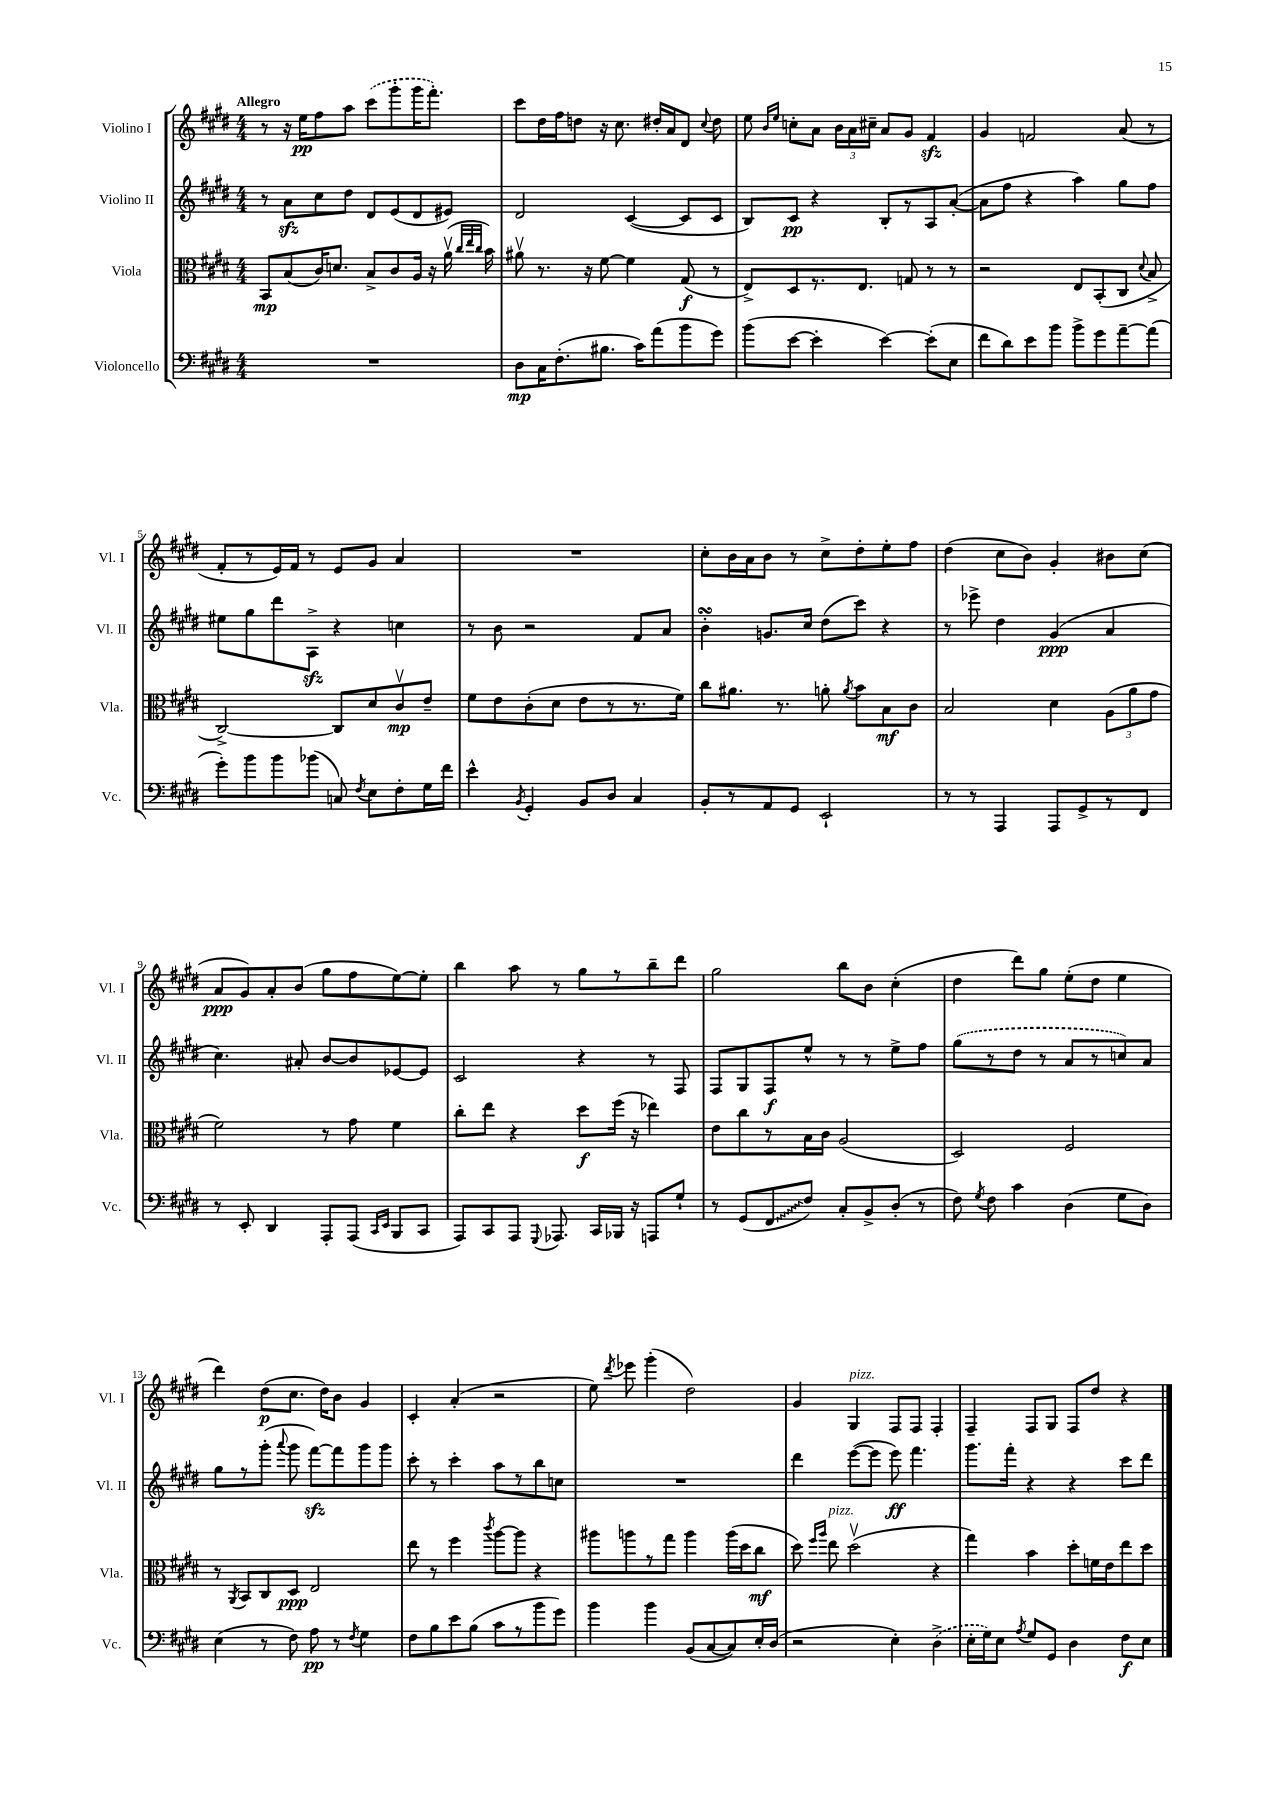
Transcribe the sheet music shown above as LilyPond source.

<<
\new StaffGroup <<
\new Staff = "s0" \with { instrumentName = "Violino I" shortInstrumentName = "Vl. I" } {
    \clef treble \key e \major \numericTimeSignature \time 4/4 \tempo "Allegro"
    \autoBeamOff r8 r16 e''16[\pp fis''8 a''8] \once \slurDashed cis'''8[( gis'''8-. gis'''16 fis'''8.]-.) |
    cis'''8[ dis''16 fis''16 d''8] r16 cis''8. dis''16[-. a'16 dis'8] \appoggiatura { cis''8 } dis''8 |
    e''8 \grace { b'16[ e''16] } c''8[-. a'8] \tuplet 3/2 { b'16[ a'16 cis''16]-- } a'8[ gis'8] fis'4\sfz |
    gis'4 f'2 a'8( r8 |
    fis'8[-. r8 e'16) fis'16] r8 e'8[ gis'8] a'4 |
    R1 |
    cis''8[-. b'16 a'16 b'8] r8 cis''8[-> dis''8-. e''8-. fis''8] |
    dis''4( cis''8[ b'8]) gis'4-. bis'8[ cis''8]( |
    a'8[\ppp gis'8) a'8-. b'8]( gis''8[ fis''8 e''8~) e''8]-. |
    b''4 a''8 r8 gis''8[ r8 b''8-- dis'''8] |
    gis''2 b''8[ b'8] cis''4-.( |
    dis''4 dis'''8[) gis''8] e''8[-.( dis''8] e''4 |
    dis'''4) dis''8[\p( cis''8.] dis''16[) b'8] gis'4 |
    cis'4-. a'4-.( r2 |
    e''8) \acciaccatura { dis'''8 } ees'''8 gis'''4-.( dis''2) |
    gis'4 gis4^\markup { \italic "pizz." } fis8[ fis8] fis4-. |
    fis4-- fis8[ gis8] fis8[ dis''8] r4 \bar "|." |
}
\new Staff = "s1" \with { instrumentName = "Violino II" shortInstrumentName = "Vl. II" } {
    \clef treble \key e \major \numericTimeSignature \time 4/4
    \autoBeamOff r8 a'8[\sfz cis''8 dis''8] dis'8[ e'8( dis'8 eis'8]) |
    dis'2 cis'4~( cis'8[ cis'8] |
    b8[) cis'8]\pp r4 b8[-. r8 a8 a'8]~-.( |
    a'8[ fis''8] r4 a''4) gis''8[ fis''8] |
    eis''8[ gis''8 dis'''8 a8]->\sfz r4 c''4 |
    r8 b'8 r2 fis'8[ a'8] |
    b'4-.\turn g'8.[ cis''16] dis''8[( cis'''8]) r4 |
    r8 ees'''8-> dis''4 gis'4\ppp( a'4 |
    cis''4.) ais'8-. b'8[~ b'8 ees'8~ ees'8] |
    cis'2 r4 r8 fis8 |
    fis8[ gis8 fis8\f e''8]-^ r8 r8 e''8[-> fis''8] |
    \once \slurDashed gis''8[( r8 dis''8] r8 a'8[ r8 c''8) a'8] |
    gis''8[ r8 gis'''8]-.( \appoggiatura { a'''8 } gis'''8 fis'''8[~\sfz) fis'''8 gis'''8 gis'''8] |
    cis'''8-. r8 cis'''4-. a''8[ r8 b''8 c''8] |
    R1 |
    dis'''4 e'''8[~( e'''8] e'''8\ff) fis'''4. |
    gis'''8.[ fis'''16]-. r4 r4 cis'''8[ dis'''8] \bar "|." |
}
\new Staff = "s2" \with { instrumentName = "Viola" shortInstrumentName = "Vla." } {
    \clef alto \key e \major \numericTimeSignature \time 4/4
    \autoBeamOff b,8[\mp b8( cis'16) d'8.] b8[-> cis'8 a16] r16 a'16\upbow( \grace { cis''32[ e''32 cis''32] } b'16) |
    ais'8\upbow r8. r16 fis'8~ fis'4 gis8\f( r8 |
    e8[->) dis8 r8. e8.] g8 r8 r8 |
    r2 e8[ b,8-.( cis8] \appoggiatura { dis'8 } b8-> |
    cis2~->) cis8[ dis'8 cis'8\upbow\mp e'8]-- |
    fis'8[ e'8 cis'8-.( dis'8] e'8[ r8 r8. fis'16]) |
    cis''8[ ais'8.] r8. a'8-. \acciaccatura { a'8 } b'8[ b8\mf cis'8] |
    b2 dis'4 \tuplet 3/2 { a8[( a'8 gis'8] } |
    fis'2) r8 gis'8 fis'4 |
    cis''8[-. e''8] r4 dis''8[\f fis''16]( r16 ees''4) |
    e'8[ cis''8 r8 b16 cis'16] a2( |
    dis2) fis2 |
    r8 \acciaccatura { a,8 } b,8[ cis8 dis8]\ppp e2 |
    e''8 r8 fis''4 \acciaccatura { cis'''8 } a''8[~ a''8] r4 |
    ais''8[ a''8 r8 gis''8] a''4 a''16[( dis''16 cis''8]\mf |
    dis''8) \grace { fis''16[ a''16] } e''8^\markup { \italic "pizz." } dis''2\upbow( r4 |
    gis''4) b'4 dis''8[-. f'16 e'16 e''8 dis''8] \bar "|." |
}
\new Staff = "s3" \with { instrumentName = "Violoncello" shortInstrumentName = "Vc." } {
    \clef bass \key e \major \numericTimeSignature \time 4/4
    \autoBeamOff R1 |
    dis8[\mp cis16 fis8.-.( bis8.] cis'16[) a'8( b'8 gis'8]) |
    b'8[( e'8]~ e'4-. e'4~) e'8[-.( e8] |
    fis'8[ dis'8) e'8 b'8] b'8[-> gis'8 a'8~-- a'8]( |
    gis'8[-.) b'8 b'8 bes'8]( c8) \acciaccatura { fis8 } e8[ fis8-. gis16 fis'16] |
    e'4-^ \acciaccatura { b,8 } gis,4-. b,8[ dis8] cis4 |
    b,8[-. r8 a,8 gis,8] e,2-! |
    r8 r8 a,,4 a,,8[ gis,8-> r8 fis,8] |
    r8 e,8-. dis,4 a,,8[-. a,,8]( \grace { cis,16[ e,16] } b,,8[ cis,8] |
    a,,8[) cis,8 a,,8] \appoggiatura { gis,,8 } aes,,8. cis,16[ bes,,16] r16 a,,8[ gis8]-! |
    r8 gis,8[( \once \override Glissando.style = #'zigzag fis,8\glissando fis8]) cis8[-. b,8-> dis8]-.( r8 |
    fis8) \acciaccatura { gis8 } fis8 cis'4 dis4( gis8[ dis8]) |
    e4( r8 fis8) a8\pp r8 \acciaccatura { fis8 } gis4 |
    fis8[ b8 e'8 b8]( cis'8[ r8 b'8 gis'8]) |
    b'4 b'4 b,8[( cis8~ cis8) e16-. dis16]( |
    r2 e4-.) \once \slurDashed dis4->( |
    e16[-. gis16) e8] \acciaccatura { a8 } gis8[ gis,8] dis4 fis8[\f e8] \bar "|." |
}
>>
>>
